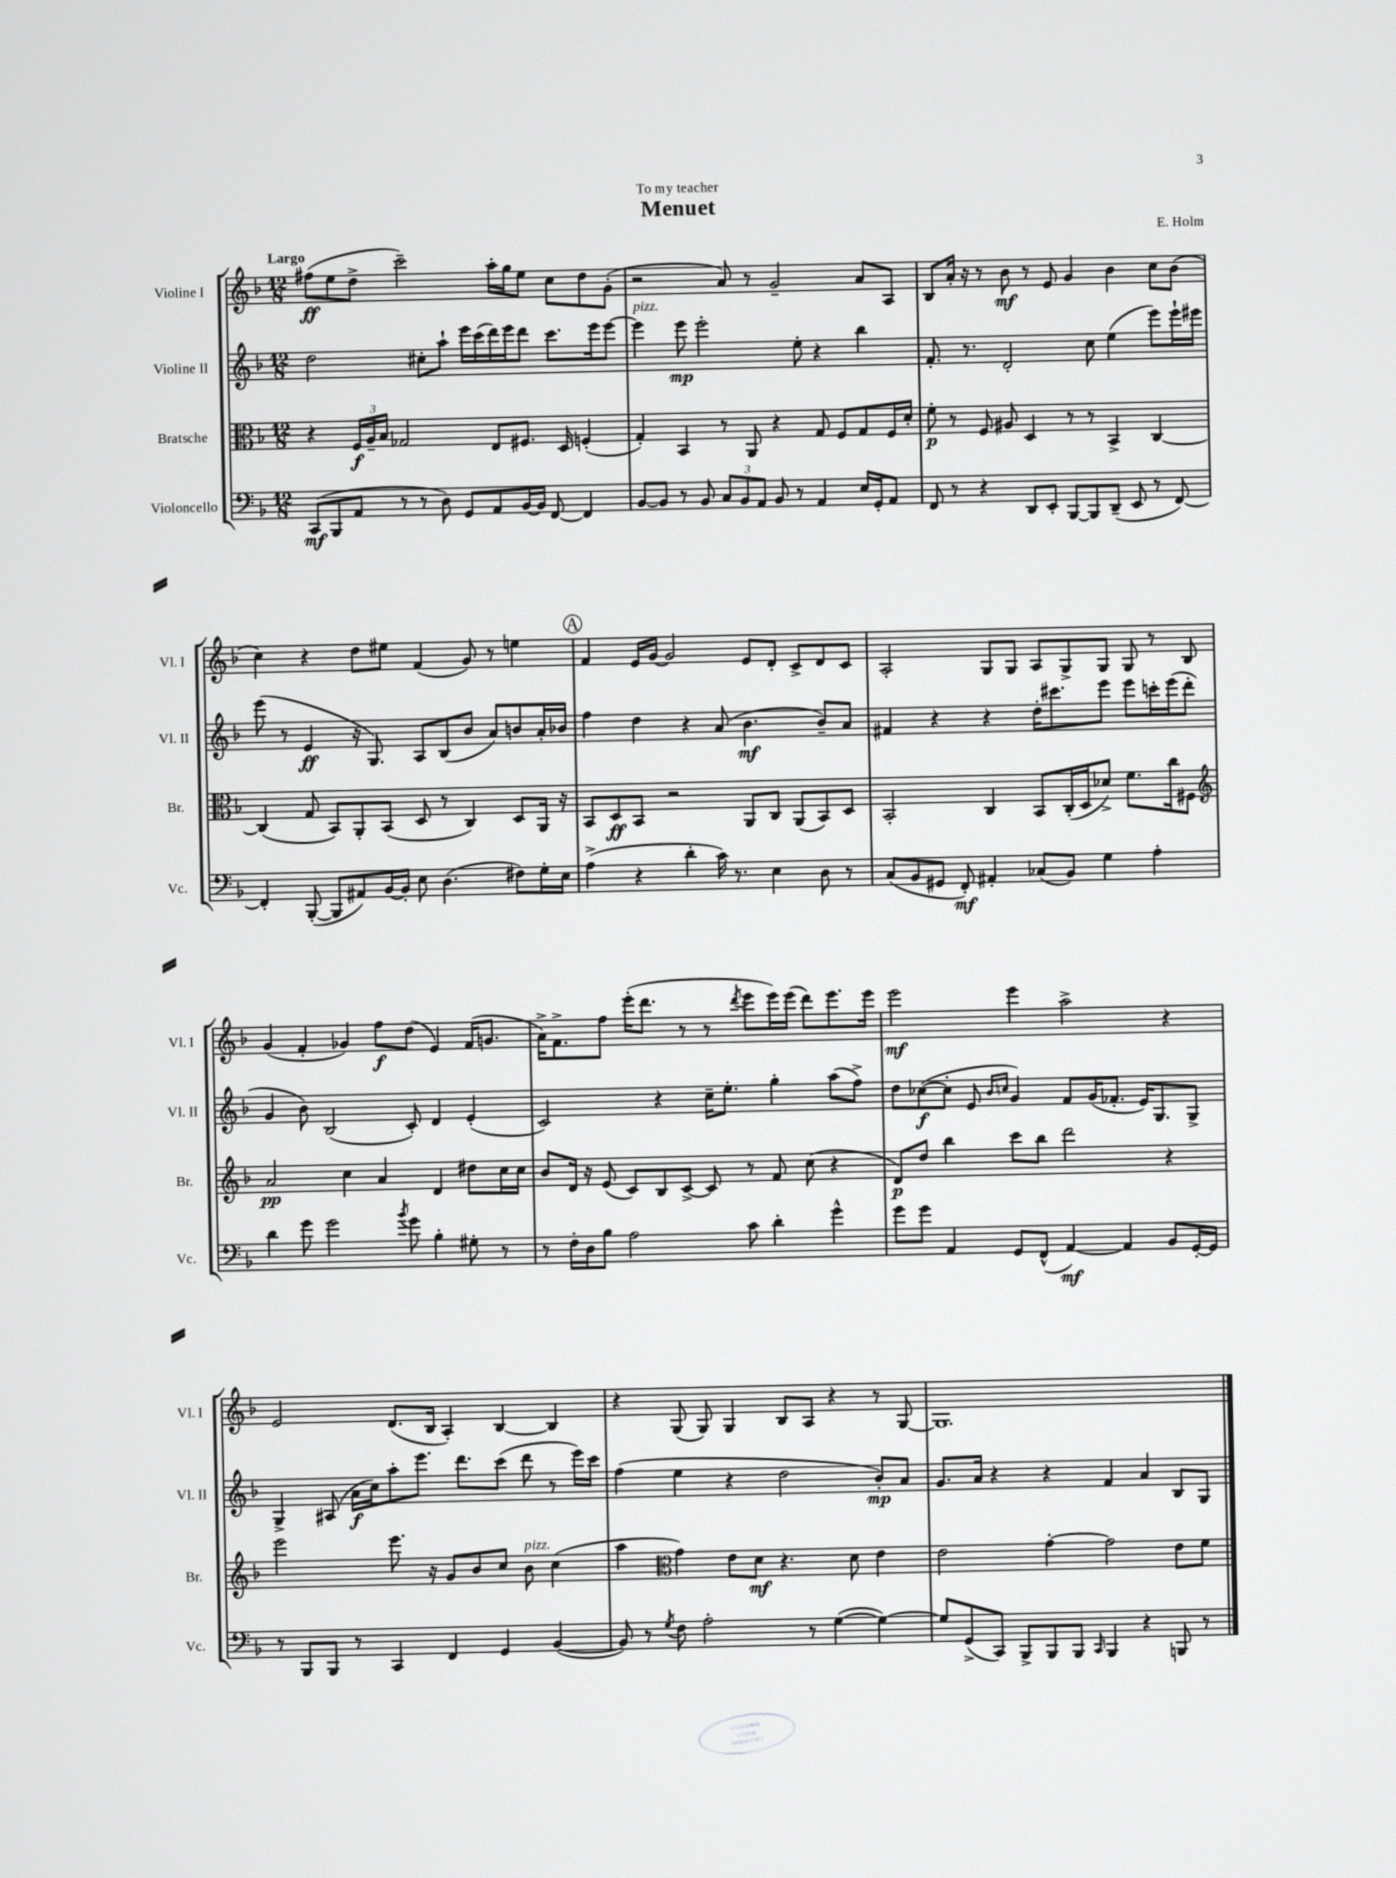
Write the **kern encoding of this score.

**kern	**dynam	**kern	**dynam	**kern	**dynam	**kern	**dynam
*part4	*part4	*part3	*part3	*part2	*part2	*part1	*part1
*staff4	*staff4	*staff3	*staff3	*staff2	*staff2	*staff1	*staff1
*I"Violoncello	*	*I"Bratsche	*	*I"Violine II	*	*I"Violine I	*
*I'Vc.	*	*I'Br.	*	*I'Vl. II	*	*I'Vl. I	*
*clefF4	*	*clefC3	*	*clefG2	*	*clefG2	*
*k[b-]	*	*k[b-]	*	*k[b-]	*	*k[b-]	*
*M12/8	*	*M12/8	*	*M12/8	*	*M12/8	*
=1	=1	=1	=1	=1	=1	=1	=1
!	!	!	!	!	!	!LO:TX:a:B:t=Largo	!
(8CC/L	mf	4r	.	2dd\	.	(8ff#X\L	ff
8BBB-/	.	.	.	.	.	8ee\	.
8AA/J	.	24F/LL	f	.	.	8dd^\J	.
.	.	24A~/	.	.	.	.	.
.	.	24B-/JJ	.	.	.	.	.
8r	.	2G-X/	.	.	.	2ccc~\)	.
8r	.	.	.	8cc#X'\L	.	.	.
8D\)	.	.	.	8aa`\J	.	.	.
8GG/L	.	.	.	16eee\LL	.	.	.
.	.	.	.	(16ccc\	.	.	.
8AA/	.	8E/L	.	16ddd\)	.	16aa'\LL	.
.	.	.	.	16eee\J	.	16gg\J	.
[16BB-/L	.	8.F#X/J	.	8ddd\J	.	8ee\J	.
16BB-/JJ]	.	.	.	.	.	.	.
[8FF/	.	.	.	8.ccc\L	.	8cc\L	.
.	.	16D/	.	.	.	.	.
4FF/]	.	(4Fn'/	.	.	.	8dd\	.
.	.	.	.	16eee\k	.	.	.
.	.	.	.	[8eee\J	.	(8g'\J	.
=2	=2	=2	=2	=2	=2	=2	=2
!	!	!	!	!LO:TX:a:i:t=pizz.	!	!	!
[8BB-/L	.	4G'/)	.	4eee\]	.	2r	.
8BB-/J]	.	.	.	.	.	.	.
8r	.	4BB-/	.	8eee\	mp	.	.
8BB-/	.	.	.	2eee'\	.	.	.
12C/L	.	8r	.	.	.	8a/)	.
12BB-/	.	.	.	.	.	.	.
.	.	8AA/	.	.	.	8r	.
12AA/J	.	.	.	.	.	.	.
8BB-/	.	4r	.	.	.	2g~/	.
8r	.	.	.	8ee'\	.	.	.
4AA/	.	8G/	.	4r	.	.	.
.	.	8F/L	.	.	.	.	.
16E/LL	.	8G/	.	4bb-\	.	8a/L	.
16GG'/J	.	.	.	.	.	.	.
8AA/J	.	16F/L	.	.	.	8A/J	.
.	.	16d'/JJ	.	.	.	.	.
=3	=3	=3	=3	=3	=3	=3	=3
8FF/	.	8f'\	p	8.f'/	.	8B-/L	.
8r	.	8r	.	.	.	16a'/Jk	.
.	.	.	.	8.r	.	16r	.
4r	.	8F/	.	.	.	8r	.
.	.	8A#X/	.	2d'/	.	8b-\	mf
8DD/L	.	4D/	.	.	.	8r	.
8EE'/J	.	.	.	.	.	8e/	.
[8BBB-/L	.	8r	.	.	.	4g/	.
8BBB-/]	.	8r	.	8cc\	.	.	.
(8DD~/J	.	4BB-^/	.	(4ee\	.	4b-\	.
8EE/	.	.	.	.	.	.	.
8r	.	[4C/	.	8eee\L)	.	8cc\L	.
[8FF/)	.	.	.	16eee`\L	.	(8b-\J	.
.	.	.	.	16eee#X\JJ	.	.	.
!!LO:LB:g=z
=4	=4	=4	=4	=4	=4	=4	=4
4FF'/]	.	(4C/]	.	(8eee\	.	4cc\)	.
.	.	.	.	8r	.	.	.
([8BBB-'/	.	8G/	.	4e/	ff	4r	.
8BBB-/L]	.	8BB-/L)	.	.	.	.	.
8AA#X/)	.	8AA'/	.	16r	.	8dd\L	.
.	.	.	.	8.G/)	.	.	.
[16BB-/L	.	(8BB-/J	.	.	.	8ee#X\J	.
16BB-'/JJ]	.	.	.	.	.	.	.
8E\	.	8D/	.	8A/L	.	(4f/	.
(4.D\	.	8r	.	(8B-/	.	.	.
.	.	4C/)	.	8b-/J	.	8g/)	.
.	.	.	.	8a/L)	.	8r	.
8F#X\L)	.	8D/L	.	8bn/	.	4een\	.
16G'\L	.	16AA/Jk	.	16a'/L	.	.	.
16E\JJ	.	16r	.	16b-X/JJ	.	.	.
!!LO:REH:place=s1:t=A
=5	=5	=5	=5	=5	=5	=5	=5
(4A^\	.	8BB-/L	.	4ff\	.	4f/	.
.	.	8D/	ff	.	.	.	.
4r	.	8BB-/J	.	4dd\	.	16e/LL	.
.	.	.	.	.	.	[16g/JJ	.
.	.	2r	.	.	.	2g/]	.
4d'\	.	.	.	4r	.	.	.
16c\)	.	.	.	(8a/	.	.	.
8.r	.	.	.	.	.	.	.
.	.	8AA/L	.	4.b-\	mf	8e/L	.
4E\	.	8C/J	.	.	.	8d'/J	.
.	.	(8AA/L	.	.	.	8c^/L	.
8D\	.	8BB-/)	.	8b-~/L)	.	8d/	.
8r	.	8D/J	.	8a/J	.	8c/J	.
=6	=6	=6	=6	=6	=6	=6	=6
(8C/L	.	2BB-'/	.	4f#X/	.	2A'/	.
8BB-/	.	.	.	.	.	.	.
8GG#X/J	.	.	.	4r	.	.	.
8FF'/)	mf	.	.	.	.	.	.
4AA#X'/	.	4C/	.	4r	.	8G/L	.
.	.	.	.	.	.	8G/J	.
(8C-X/L	.	8BB-/L	.	16dd'\KL	.	8A/L	.
.	.	.	.	8.ccc#X\	.	.	.
8BB-/J)	.	(16C'/L	.	.	.	8G^/	.
.	.	16D/J	.	.	.	.	.
4G\	.	8d-X^/J)	.	8eee\J	.	8G/J	.
.	.	8.f\L	.	8eee\L	.	8G/	.
4A'\	.	.	.	16cccn'\L	.	8r	.
.	.	16cc\k	.	(16eee\J	.	.	.
.	.	8F#X\J	.	8ddd'\J	.	8B-/	.
!!LO:LB:g=z
=7	=7	=7	=7	=7	=7	=7	=7
*	*	*clefG2	*	*	*	*	*
4d\	.	2a/	pp	4g/	.	(4g/	.
8g\	.	.	.	8b-\)	.	4f'/	.
2g\	.	.	.	(2B-/	.	.	.
.	.	4cc\	.	.	.	4g-X/)	.
.	.	4a/	.	.	.	8ff\L	f
8qb-/	.	.	.	.	.	.	.
8g\	.	.	.	8c'/)	.	(8dd\J	.
4B-'\	.	4d/	.	4d/	.	4e/)	.
8G#X'\	.	8dd#X\L	.	(4e'/	.	(16f/KL	.
.	.	.	.	.	.	8.gn/J	.
8r	.	16cc\L	.	.	.	.	.
.	.	16cc\JJ	.	.	.	.	.
=8	=8	=8	=8	=8	=8	=8	=8
8r	.	8b-/L	.	2c/)	.	16a^\KL)	.
.	.	.	.	.	.	8.f^\	.
16F'\LL	.	16d/Jk	.	.	.	.	.
16D\J	.	16r	.	.	.	.	.
8B-\J	.	(8e/	.	.	.	8ff\J	.
2A\	.	8c/L)	.	.	.	(16eee'\KL	.
.	.	.	.	.	.	8.ddd\J	.
.	.	8B-/	.	4r	.	.	.
.	.	[8c^/J	.	.	.	8r	.
.	.	8c/]	.	16cc~\KL	.	8r	.
.	.	.	.	8.ee'\J	.	.	.
.	.	.	.	.	.	8qddd/	.
8c\	.	8r	.	.	.	8eee\L	.
4d'\	.	8f/	.	4gg'\	.	16eee\L)	.
.	.	.	.	.	.	(16eee\JJ	.
.	.	(8cc\	.	.	.	8ddd\L)	.
4g^^\	.	4r	.	(8aa\L	.	8.eee\	.
.	.	.	.	8ff^\J)	.	.	.
.	.	.	.	.	.	16eee\Jk	.
=9	=9	=9	=9	=9	=9	=9	=9
8g\L	.	8d/L)	p	8dd\L	.	2eee\	mf
8g\J	.	8dd/J	.	([8cc-X\	f	.	.
4AA/	.	4bb-\	.	8cc-'\J]	.	.	.
.	.	.	.	8e/	.	.	.
.	.	.	.	16qqb-/LL	.	.	.
.	.	.	.	16qqccn/JJ	.	.	.
8GG/L	.	8ccc\L	.	4g/)	.	4eee\	.
(8FF^^/J	.	8bb-\J	.	.	.	.	.
[4AA/)	mf	2ddd\	.	8f/L	.	2aa^\	.
.	.	.	.	(16g/K	.	.	.
.	.	.	.	8.f-X'/J	.	.	.
4AA/]	.	.	.	.	.	.	.
.	.	.	.	16e/KL)	.	.	.
.	.	.	.	8.G/	.	.	.
8BB-/L	.	4r	.	.	.	4r	.
[16GG'/L	.	.	.	8G^/J	.	.	.
16GG/JJ]	.	.	.	.	.	.	.
!!LO:LB:g=z
=10	=10	=10	=10	=10	=10	=10	=10
8r	.	2eee\	.	4G^/	.	2e/	.
8BBB-/L	.	.	.	.	.	.	.
8BBB-/J	.	.	.	(8A#X/	.	.	.
8r	.	.	.	16a\LL	f	.	.
.	.	.	.	16cc\J)	.	.	.
4CC/	.	8.eee\	.	8aa'\	.	(8.d/L	.
.	.	.	.	8.eee\J	.	.	.
.	.	16r	.	.	.	16B-/Jk	.
4FF/	.	8g/L	.	.	.	4A'/)	.
.	.	.	.	8.ddd\L	.	.	.
.	.	8b-/	.	.	.	.	.
4GG/	.	8cc/J	.	(8ccc\J	.	[4B-/	.
!	!	!LO:TX:a:i:t=pizz.	!	!	!	!	!
.	.	8b-\	.	8ddd\	.	.	.
([4BB-/	.	(4cc\	.	8r	.	4B-/]	.
.	.	.	.	16eee\LL)	.	.	.
.	.	.	.	16ccc\JJ	.	.	.
=11	=11	=11	=11	=11	=11	=11	=11
8BB-/])	.	4aa\	.	(4ff\	.	4r	.
8r	.	.	.	.	.	.	.
8qG/	.	.	.	.	.	.	.
*	*	*clefC3	*	*	*	*	*
8F\	.	4g\)	.	4ee\	.	(8G/	.
2A'\	.	.	.	.	.	8G/)	.
.	.	8e\L	.	4r	.	4G/	.
.	.	8d\J	mf	.	.	.	.
.	.	4.r	.	2dd\	.	8B-/L	.
8r	.	.	.	.	.	8A/J	.
([4G\	.	.	.	.	.	4r	.
.	.	8d\	.	.	.	.	.
4G\_)	.	4e\	.	8b-'/L)	mp	8r	.
.	.	.	.	8a/J	.	[8G/	.
=12	=12	=12	=12	=12	=12	=12	=12
8G/L]	.	2e\	.	8.g/L	.	1.G]	.
(8GG^/	.	.	.	.	.	.	.
.	.	.	.	16a/Jk	.	.	.
8CC/J)	.	.	.	4r	.	.	.
8BBB-^/L	.	.	.	.	.	.	.
8BBB-/	.	[4g'\	.	4r	.	.	.
8BBB-/J	.	.	.	.	.	.	.
16qqCC/	.	.	.	.	.	.	.
4BBB-/	.	2g\]	.	4f/	.	.	.
4r	.	.	.	4a/	.	.	.
8BBBn/	.	8e\L	.	8B-/L	.	.	.
8r	.	8f\J	.	8G/J	.	.	.
==	==	==	==	==	==	==	==
*-	*-	*-	*-	*-	*-	*-	*-
